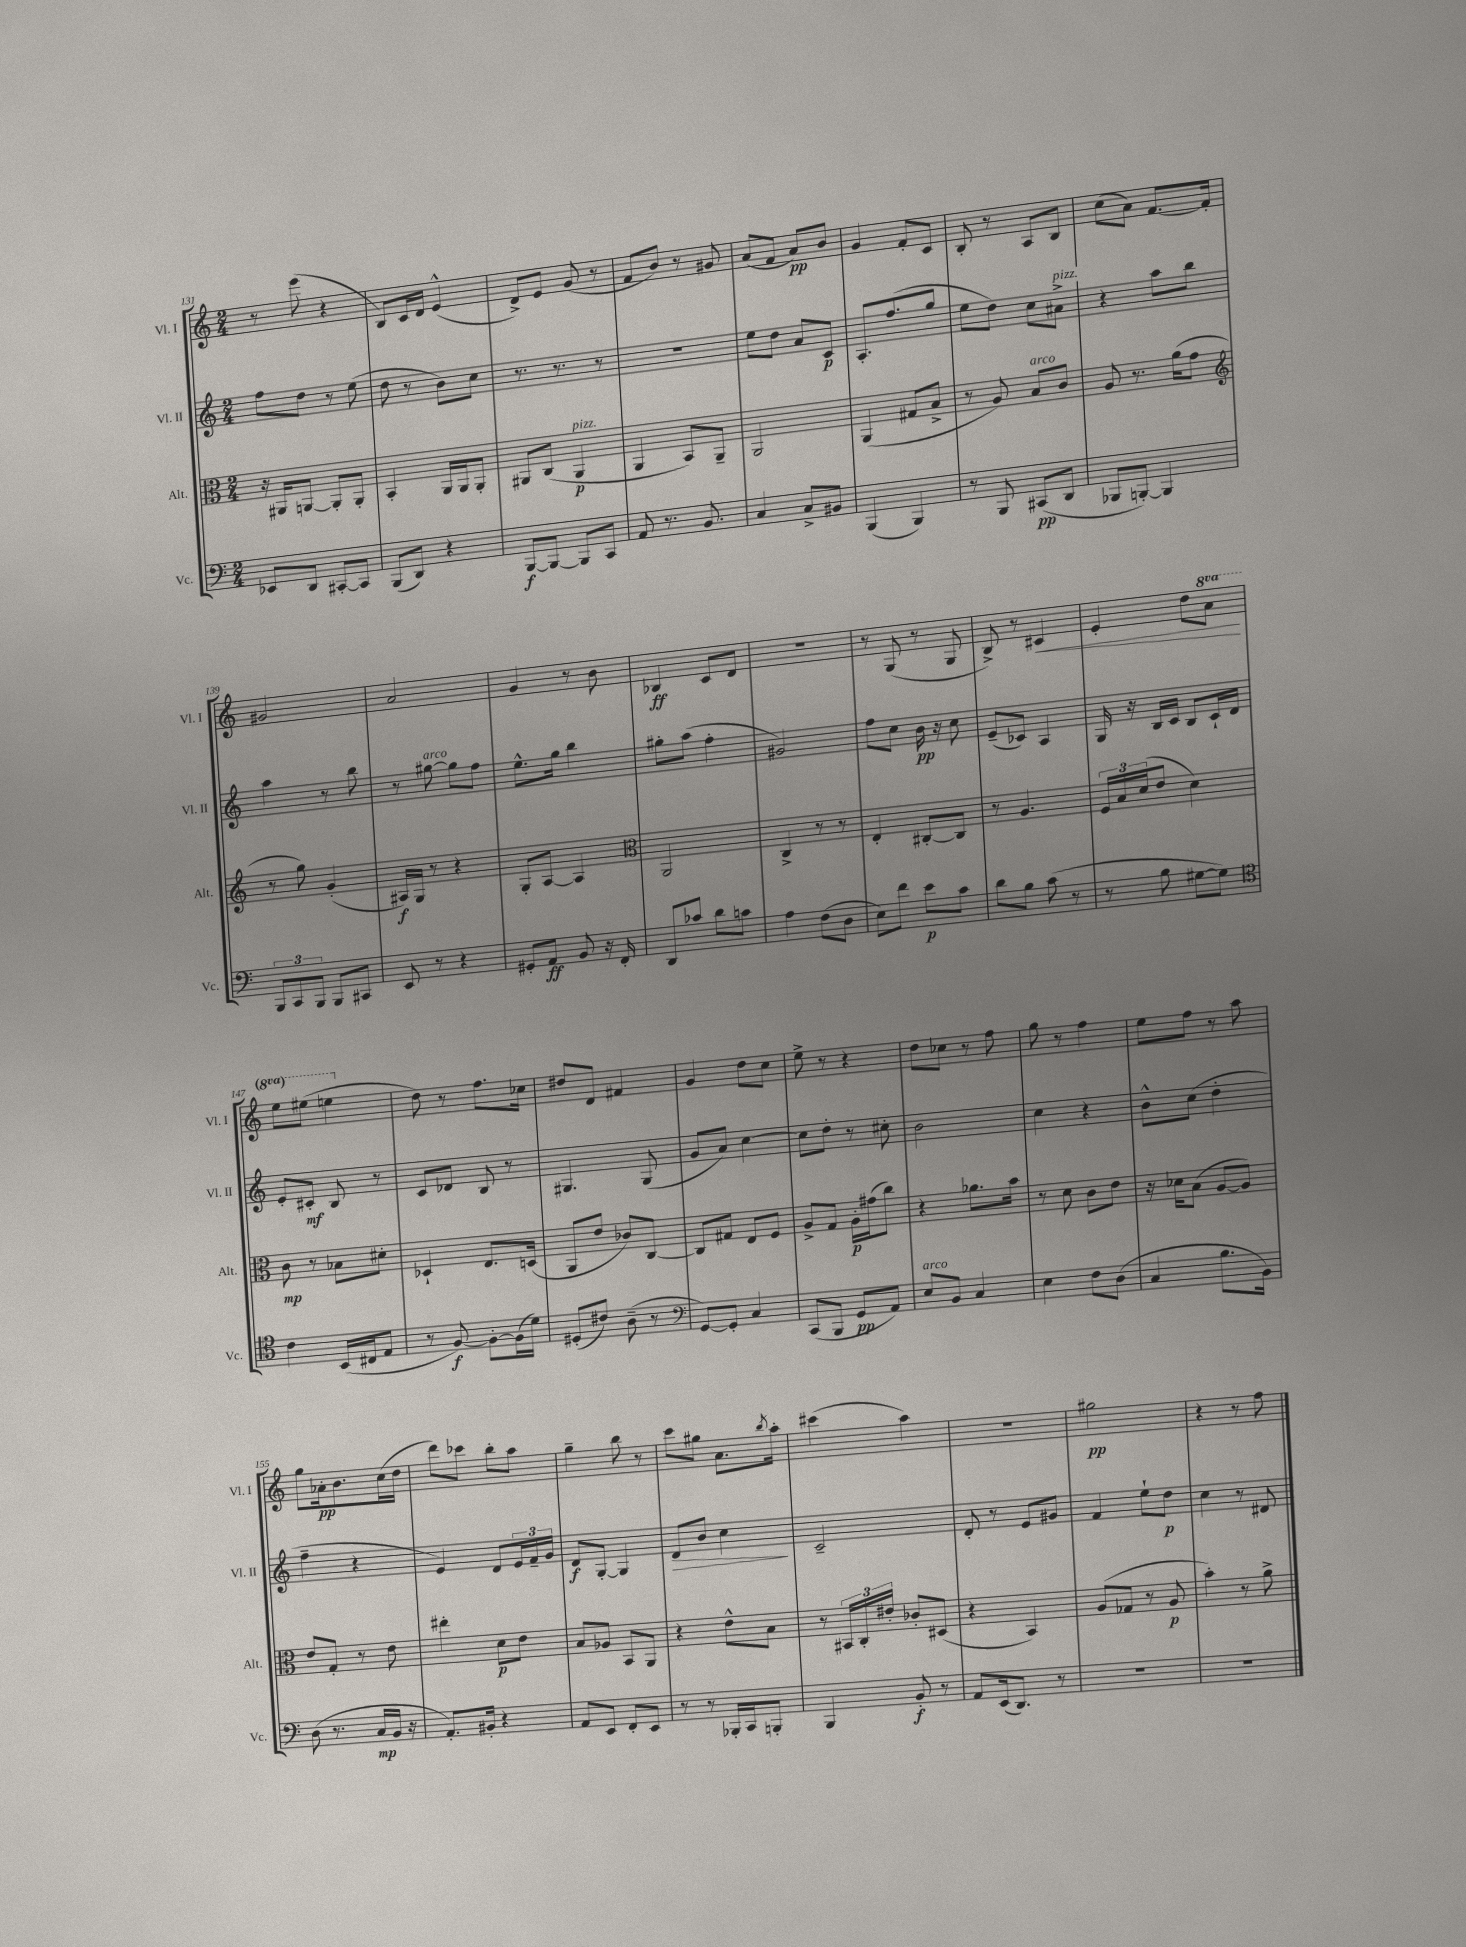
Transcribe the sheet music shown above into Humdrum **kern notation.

**kern	**kern	**kern	**kern
*staff4	*staff3	*staff2	*staff1
*clefF4	*clefC3	*clefG2	*clefG2
*k[]	*k[]	*k[]	*k[]
*M2/4	*M2/4	*M2/4	*M2/4
8EE-	16r	8ff	8r
.	16AA#	.	.
8DD	[8AA	8dd	(8eee
[8CC#'	8AA']	8r	4r
8CC#]	8AA'	(8ee	.
=	=	=	=
(8BBB	4BB'	8dd	8B)
8DD)	.	8r	16c
.	.	.	16d
4r	16AA	8b)	(4e^^
.	16AA	.	.
.	8AA'	8cc	.
=	=	=	=
[8BBB	8AA#	8.r	8d^)
8BBB_	(8C	.	8e
.	.	8.r	.
8BBB]	4AA#	.	(8g
8CC	.	8r	8r
=	=	=	=
8AA	4AA	2r	8f
8.r	.	.	8b)
.	8BB)	.	8r
8.BB	.	.	.
.	8AA~	.	8g#
=	=	=	=
4C	2AA	8ee	(8a
.	.	8dd	8f
8C^	.	8a	8a)
8BB#	.	8c	8b
=	=	=	=
(4BBB	(4AA	8.A'	4g
.	.	(8.ff	.
4BBB)	8G#	.	8f'
.	8B^	8gg	8c
=	=	=	=
8r	8r	8ee	8B'
8BBB	8A)	8dd)	8r
(8CC#	8B	8cc	8A
8DD	8c	8a#^	8B
=	=	=	=
8BBB-	8A	4r	(8cc
[8BBB')	8.r	.	8a)
4BBB]	.	8aa	[8.f
.	(16a	.	.
.	8g	8bb	.
.	.	.	16f']
=	=	=	=
*	*clefG2	*	*
12BBB	8r	4aa	2g#
12CC	.	.	.
.	8gg)	.	.
12BBB	.	.	.
8BBB	(4g'	8r	.
8CC#	.	8bb	.
=	=	=	=
8EE	16A#)	8r	2a
.	16G	.	.
8r	8r	[8gg#	.
4r	4r	8gg#]	.
.	.	8ff	.
=	=	=	=
8GG#'	8G'	8.ee^^	4g
8AA	[8A	.	.
.	.	16gg	.
8BB	4A]	4bb	8r
16r	.	.	8b
16FF'	.	.	.
=	=	=	=
*	*clefC3	*	*
8DD	2AA	8gg#'	4B-
8c-	.	(8aa	.
8d	.	4ff'	8c
8c	.	.	8d
=	=	=	=
4A	4C^	2g#)	2r
(8F	8r	.	.
8D	8r	.	.
=	=	=	=
8E)	4E'	8ff	8r
8f	.	8cc	(8G
8e	[8C#'	16b	8r
.	.	16r	.
8c	8C#]	8cc	8G
=	=	=	=
8d	8r	(8e~	8B^)
8B	4.A	8c-)	8r
(8c	.	4A	4c#
8r	.	.	.
=	=	=	=
8r	24F	16G	4e'
.	24B	.	.
.	.	16r	.
.	(24d	.	.
8B	8e	16B	.
.	.	16c	.
[8G#	4d)	8B	8dd
8G#])	.	16c`	8aa
.	.	16d	.
=	=	=	=
*clefC4	*	*	*
4c	8c	8e'	8eee
.	8r	8c#'	(8eee#
(16BB	8B-	8B	4eee
16C#	.	.	.
8E	8d#'	8r	.
=	=	=	=
8r	4D-`	8c	8dd)
[8F)	.	8d-	8r
8F'_	8.E	8B	8.ff
(16F]	.	8r	.
16d)	(16D	.	16cc-
=	=	=	=
(8D#'	8AA	4.G#	8dd#
8c#)	8e	.	8d
(8A~	8c-)	.	4f#
8r	[8C	(8G#	.
=	=	=	=
*clefF4	*	*	*
[8GG)	8C]	8g	4g
8GG']	8G#	8a)	.
4C	8E	[4cc	8dd
.	8F	.	8cc
=	=	=	=
(8CC	8A^	8cc]	8ee^
8BBB	8G	8dd'	8r
8GG	16A'	8r	4r
.	(16g#	.	.
8AA)	8cc)	8cc#'	.
=	=	=	=
8E	4r	2b	8dd
8BB	.	.	8cc-
4C	8.a-	.	8r
.	.	.	8ff
.	16b	.	.
=	=	=	=
4E	8r	4cc	8gg
.	8d	.	8r
8F	8c	4r	4ff
(8D	8e	.	.
=	=	=	=
4C	16r	8b^^	8ee
.	16d-	.	.
.	(8B	(8cc	8ff
8.B	[8A	4dd'	8r
.	8A])	.	8aa
16BB)	.	.	.
=	=	=	=
(8D	8e	4ff~	8gg
8.r	8G'	.	16a-'
.	.	.	8.b
.	8r	4r	.
16C	.	.	.
16BB	8e	.	(16cc
16r	.	.	16dd
=	=	=	=
8.AA')	4ee#'	4e)	8ddd)
.	.	.	8ccc-
16BB#'	.	.	.
4r	8d	8d	8bb'
.	8e	24e	8aa
.	.	24f~	.
.	.	24g	.
=	=	=	=
8AA	8B	8d	4gg~
8EE	8A-	[8G'	.
8FF'	8BB	4G]	8bb
8EE	8AA	.	8r
=	=	=	=
8r	4r	8d	8ccc
8r	.	8b	8gg#
16BBB-'	8e^^	4cc	8.a
16CC	.	.	.
8BBB'	8B	.	.
.	.	.	8qbb
.	.	.	16aa'
=	=	=	=
4BBB	8r	2c~	(4ccc#
.	24BB#	.	.
.	24C'	.	.
.	24e#'	.	.
8BB'	8c-'	.	4aa)
8r	(8D#	.	.
=	=	=	=
8AA	4r	8d'	2r
(16EE	.	8r	.
8.DD)	.	.	.
.	4BB)	8e	.
8r	.	8g#	.
=	=	=	=
2r	(8A	4f	2gg#
.	8G-	.	.
.	8r	8ee`	.
.	8A	8dd	.
=	=	=	=
2r	4b')	4cc	4r
.	8r	8r	8r
.	8a^	8d#	8ff
==	==	==	==
*-	*-	*-	*-
